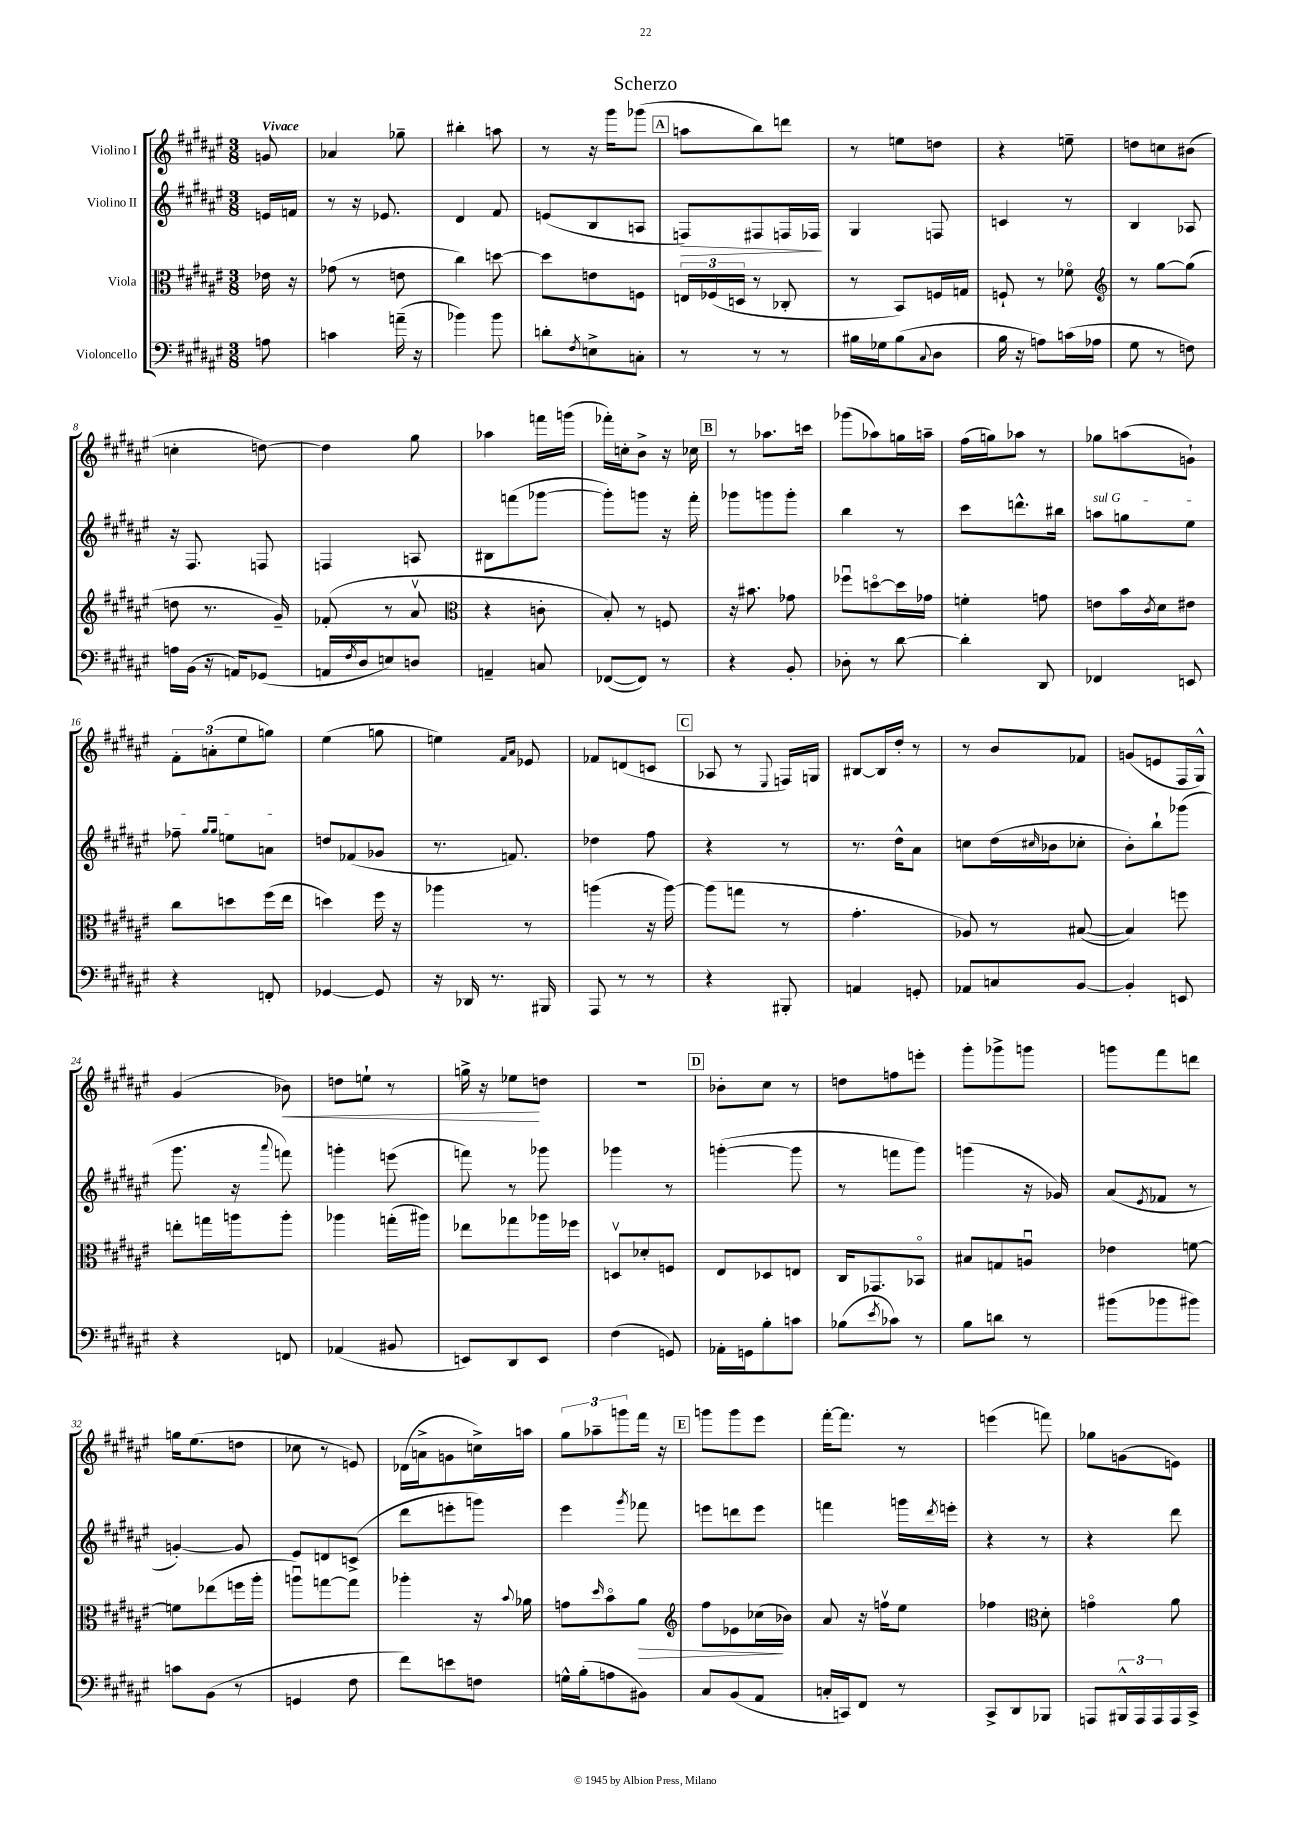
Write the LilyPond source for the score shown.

\header { title = "Scherzo" }
<<
\new StaffGroup <<
\new Staff = "s0" \with { instrumentName = "Violino I" } {
    \clef treble \key fis \major \numericTimeSignature \time 3/8 \partial 8 \tempo "Vivace"
    g'8 |
    aes'4 ges''8-- |
    bis''4-. a''8 |
    r8 r16 gis'''16 ges'''8( |
    \mark \markup { \box "A" } a''8 b''8) d'''8 |
    r8 e''8 d''8 |
    r4 e''8-- |
    d''8 c''8 bis'8( |
    c''4-. d''8~) |
    d''4 gis''8 |
    aes''4 f'''16 g'''16( |
    fes'''16-.) c''16-. b'8-> r16 ces''16 |
    \mark \markup { \box "B" } r8 aes''8. c'''16 |
    ges'''8( aes''8) g''16 a''16-- |
    fis''16( g''16) aes''8 r8 |
    ges''8 a''8( g'8-!) |
    \tuplet 3/2 { fis'8-. a'8-.( eis''8 } g''8) |
    eis''4( g''8 |
    e''4) \grace { fis'16 ais'16 } ees'8 |
    fes'8 d'8( c'8 |
    \mark \markup { \box "C" } aes8 r8 \appoggiatura { eis8 } f16) g16 |
    bis8~ bis16 dis''16-. r8 |
    r8 b'8 fes'8 |
    g'8( e'8 fis16 gis16-^) |
    gis'4( bes'8\<) |
    d''8 e''8-! r8 |
    g''16-> r16 ees''8\! d''8 |
    R4. |
    \mark \markup { \box "D" } bes'8-. cis''8 r8 |
    d''8 f''8 e'''8-. |
    gis'''8-. ges'''8-> g'''8 |
    g'''8 fis'''8 d'''8 |
    g''16 eis''8.( d''8 |
    ces''8 r8 e'8) |
    des'16( a'16-> g'8 c''16->) a''16 |
    \tuplet 3/2 { gis''8 aes''8-- g'''8 } fis'''16 r16 |
    \mark \markup { \box "E" } g'''8 g'''8 eis'''8 |
    fis'''16~-. fis'''8. r8 |
    e'''4( f'''8) |
    ges''8 g'8( e'8) \bar "|." |
}
\new Staff = "s1" \with { instrumentName = "Violino II" } {
    \clef treble \key fis \major \numericTimeSignature \time 3/8 \partial 8
    e'16 f'16 |
    r8 r16 ees'8. |
    dis'4 fis'8 |
    e'8( b8 a8 |
    \mark \markup { \box "A" } f8\>) fis8 f16 fes16\! |
    gis4 f8 |
    c'4 r8 |
    b4 aes8 |
    r16 fis8. f8 |
    f4 a8 |
    bis8 f'''8( ges'''8~ |
    ges'''8-.) g'''8 r16 fis'''16-. |
    \mark \markup { \box "B" } ges'''8 g'''8 g'''8-. |
    b''4 r8 |
    cis'''8 d'''8.-^ bis''16 |
    \once \override TextSpanner.bound-details.left.text = \markup { \italic "sul G" } a''8\startTextSpan g''8 eis''8 |
    fes''8-- \grace { gis''16 gis''16 } e''8 a'8\stopTextSpan |
    d''8 fes'8( ges'8 |
    r8. f'8.) |
    des''4 fis''8 |
    \mark \markup { \box "C" } r4 r8 |
    r8. dis''16-^ ais'8 |
    c''8 dis''16( \grace { cis''16 } bes'16 ces''8-. |
    b'8-.) b''8-! ges'''8( |
    gis'''8. r16 \appoggiatura { ais'''8 } f'''8) |
    g'''4-. e'''8( |
    f'''8) r8 ges'''8 |
    ges'''4 r8 |
    \mark \markup { \box "D" } g'''4~-.( g'''8 |
    r8 f'''8 gis'''8) |
    g'''4( r16 ges'16) |
    ais'8( \acciaccatura { eis'8 } fes'8 r8 |
    g'4~-.) g'8 |
    eis'8 d'8 c'8->( |
    dis'''8 e'''8-. g'''8) |
    eis'''4 \acciaccatura { gis'''8 } fes'''8 |
    \mark \markup { \box "E" } e'''8 d'''8 e'''8 |
    f'''4 g'''16 \acciaccatura { dis'''8 } e'''16-. |
    r4 r8 |
    r4 dis'''8 \bar "|." |
}
\new Staff = "s2" \with { instrumentName = "Viola" } {
    \clef alto \key fis \major \numericTimeSignature \time 3/8 \partial 8
    ees'16 r16 |
    ges'8( r8 e'8 |
    cis''4) d''8~ |
    d''8 e'8 f8 |
    \mark \markup { \box "A" } \tuplet 3/2 { e16 fes16( d16 } r8 ces8-. |
    r8 b,8) f16 g16 |
    f8-! r8 fes'8\flageolet |
    \clef treble r8 gis''8~ gis''8( |
    d''8 r8. gis'16--) |
    fes'8-.( r8 ais'8\upbow |
    \clef alto r4 c'8-. |
    b8-.) r8 f8 |
    \mark \markup { \box "B" } r16 bis'8. ges'8 |
    fes''8\downbow d''8~\flageolet d''16 ges'16 |
    f'4-. g'8 |
    e'8 b'16 \acciaccatura { cis'8 } dis'16 eis'8 |
    cis''8 d''8 fis''16( eis''16 |
    d''4) fis''16 r16 |
    aes''4 r8 |
    a''4( r16 a''16~) |
    \mark \markup { \box "C" } a''8( g''8 r8 |
    gis'4.-. |
    aes8) r8 bis8~( |
    bis4) f''8 |
    e''8-. g''16 a''16 a''8-. |
    aes''4 g''16-.( ais''16) |
    ees''8 ges''8 aes''16 fes''16 |
    d8\upbow des'8-. f8 |
    \mark \markup { \box "D" } eis8 des8 e8 |
    cis16 ges,8. bes,8\flageolet |
    bis8 g8 a8\downbow |
    ees'4 f'8~ |
    f'8 ees''8( f''16 ais''16-. |
    a''8\downbow) g''8~ g''8 |
    aes''4-. r16 \appoggiatura { b'8 } aes'16 |
    g'8 \grace { dis''16 } b'8\flageolet ais'8\> |
    \mark \markup { \box "E" } \clef treble fis''8 ees'8 ces''16\!( bes'16) |
    ais'8 r16 f''16\upbow eis''8 |
    fes''4 \clef alto dis'8-. |
    g'4\flageolet ais'8 \bar "|." |
}
\new Staff = "s3" \with { instrumentName = "Violoncello" } {
    \clef bass \key fis \major \numericTimeSignature \time 3/8 \partial 8
    a8 |
    c'4 a'16--( r16 |
    bes'4) bes'8 |
    d'8-. \acciaccatura { fis8 } e8-> c8-. |
    \mark \markup { \box "A" } r8 r8 r8 |
    bis16 ges16 bis8( \appoggiatura { cis8 } dis8 |
    b16 r16 a8) c'16( aes16 |
    gis8 r8 f8) |
    a16 b,16( r16 a,16) ges,8( |
    a,16 \acciaccatura { fis8 } dis16 e8) d8 |
    a,4-- c8 |
    fes,8~( fes,8) r8 |
    \mark \markup { \box "B" } r4 b,8-. |
    des8-. r8 dis'8~ |
    dis'4-. dis,8 |
    fes,4 e,8 |
    r4 f,8-. |
    ges,4~ ges,8 |
    r16 des,16 r8. bis,,16 |
    ais,,8 r8 r8 |
    \mark \markup { \box "C" } r4 bis,,8-. |
    a,4 g,8-. |
    aes,8 c8 b,8~ |
    b,4-. e,8 |
    r4 f,8 |
    aes,4( bis,8 |
    e,8) dis,8 e,8 |
    fis4( g,8) |
    \mark \markup { \box "D" } aes,16-. g,16 b8-. c'8 |
    bes8( \acciaccatura { eis'8 } ces'8) r8 |
    b8 d'8 r8 |
    bis'8( bes'8 bis'8) |
    c'8 b,8( r8 |
    g,4 fis8 |
    fis'8) e'8 f8 |
    g16-^ b16-.( a8 bis,8) |
    \mark \markup { \box "E" } cis8 b,8( ais,8 |
    c16-. c,16) fis,8 r8 |
    cis,8-> dis,8 bes,,8 |
    a,,8 \tuplet 3/2 { bis,,16-^ a,,16 a,,16 } a,,16 cis,16-> \bar "|." |
}
>>
>>
